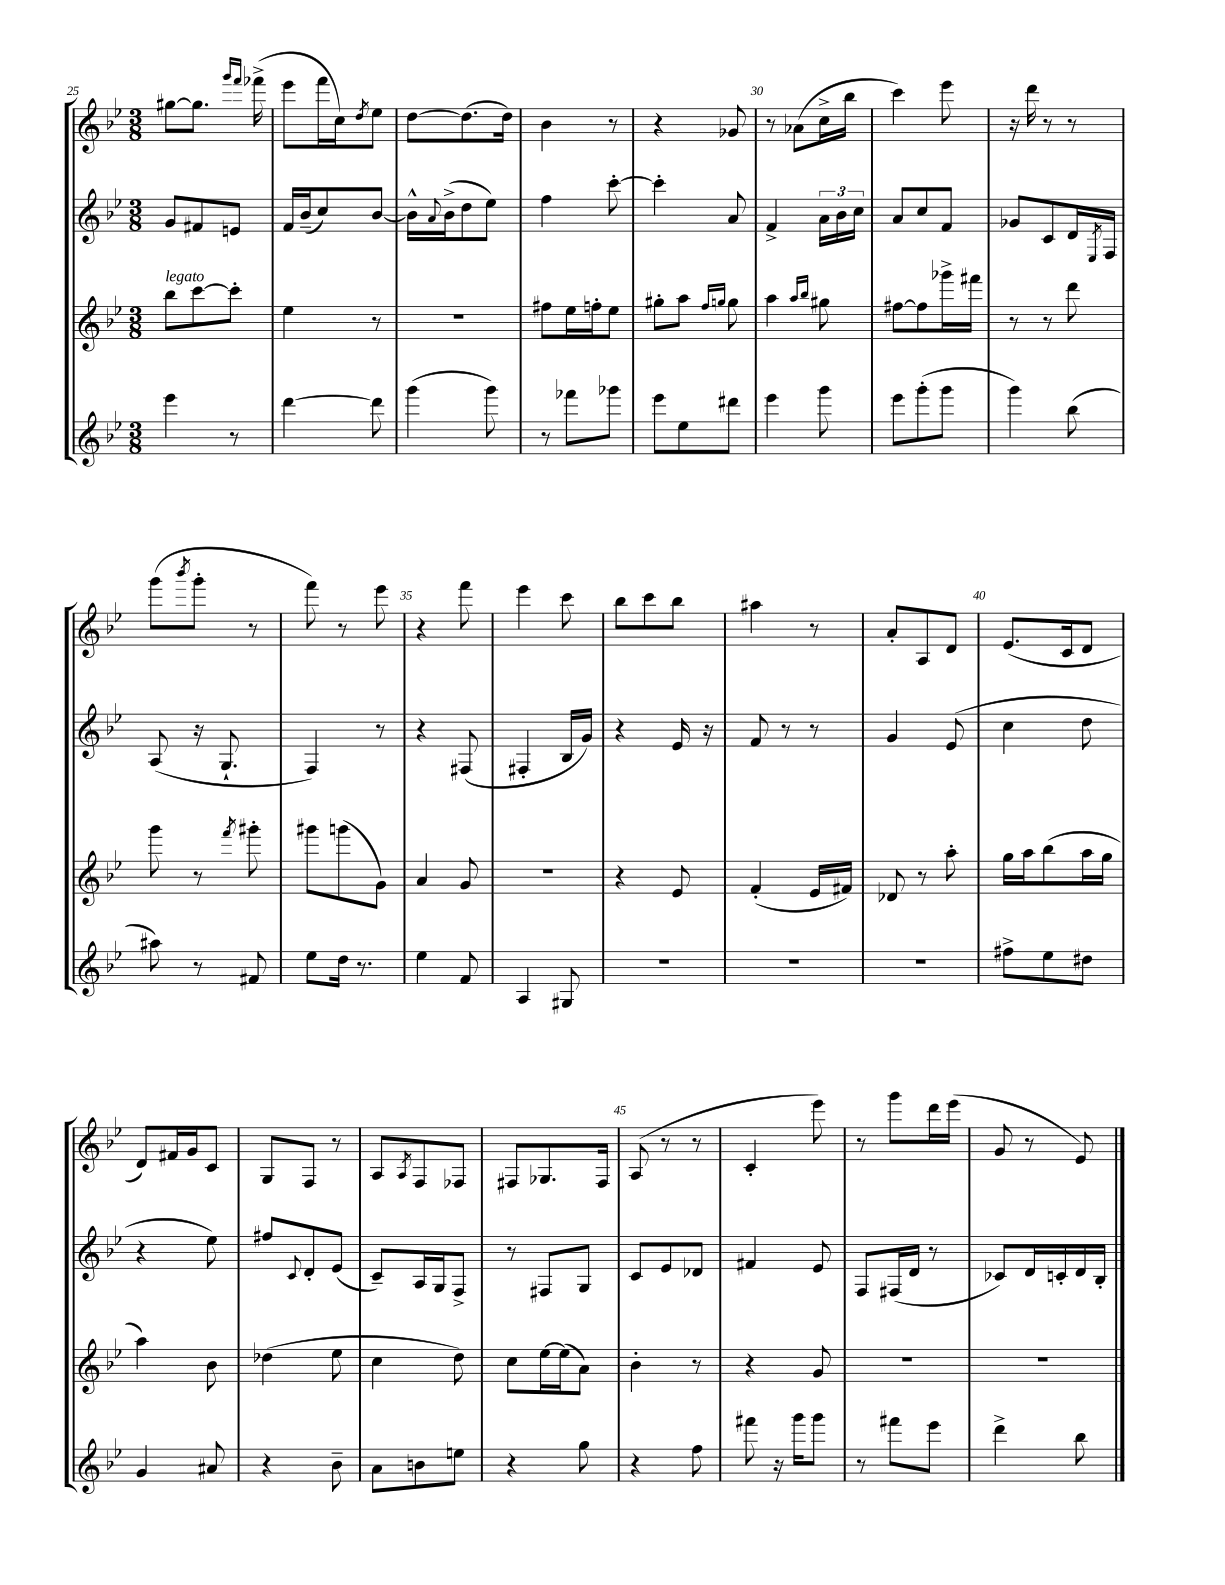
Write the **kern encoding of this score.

**kern	**kern	**kern	**kern
*part4	*part3	*part2	*part1
*staff4	*staff3	*staff2	*staff1
*clefG2	*clefG2	*clefG2	*clefG2
*k[b-e-]	*k[b-e-]	*k[b-e-]	*k[b-e-]
*M3/8	*M3/8	*M3/8	*M3/8
=25	=25	=25	=25
!	!LO:TX:a:i:t=legato	!	!
4eee-\	8bb-\L	8g/L	[8gg#X\L
.	[8ccc\	8f#X/	8.gg#\J]
8r	8ccc'\J]	8en/J	.
.	.	.	16qqggg/LL
.	.	.	16qqfff/JJ
.	.	.	(16fff-X^\
=26	=26	=26	=26
[4ddd\	4ee-\	16f/LL	8eee-\L
.	.	(16b-~/J	.
.	.	8cc/)	16fff\L
.	.	.	16cc\J)
.	.	.	8qdd/
8ddd\]	8r	[8b-/J	8ee-\J
=27	=27	=27	=27
(4ggg\	4.r	16b-^^\LL]	[8dd\L
.	.	8qqa/	.
.	.	(16b-^\J	.
.	.	8dd\	(8.dd\]
8ggg\)	.	8ee-\J)	.
.	.	.	16dd\Jk)
=28	=28	=28	=28
8r	8ff#X\L	4ff\	4b-\
8fff-X\L	16ee-\L	.	.
.	16ffn'\J	.	.
8ggg-X\J	8ee-\J	[8ccc'\	8r
=29	=29	=29	=29
8eee-\L	8gg#X'\L	4ccc'\]	4r
8ee-\	8aa\J	.	.
.	16qqff/LL	.	.
.	16qqggn/JJ	.	.
8ddd#X\J	8gg\	8a/	8g-X/
=30	=30	=30	=30
4eee-\	4aa\	4f^/	8r
.	.	.	(8a-X\L
.	16qqaa/LL	.	.
.	16qqbb-/JJ	.	.
8ggg\	8gg#X\	24a\LL	16cc^\L
.	.	24b-\	.
.	.	.	16bb-\JJ
.	.	24cc\JJ	.
=31	=31	=31	=31
8eee-\L	[8ff#X\L	8a/L	4ccc\)
(8ggg'\	8ff#\]	8cc/	.
8ggg\J	16ggg-X^\L	8f/J	8eee-\
.	16fff#X\JJ	.	.
=32	=32	=32	=32
4ggg\)	8r	8g-X/L	16r
.	.	.	16ddd\
.	8r	8c/	8r
(8bb-\	8ddd\	16d/L	8r
.	.	8qE-/	.
.	.	16F/JJ	.
!!LO:LB:g=z
=33	=33	=33	=33
8aa#X\)	8ggg\	(8A/	(8ggg\L
.	.	.	8qbbb-/
8r	8r	16r	8ggg'\J
.	.	8.G`/	.
.	8qfff/	.	.
8f#X/	8ggg#X'\	.	8r
=34	=34	=34	=34
8ee-\L	8ggg#X\L	4F/)	8fff\)
16dd\Jk	(8gggn\	.	8r
8.r	.	.	.
.	8g\J)	8r	8eee-\
=35	=35	=35	=35
4ee-\	4a/	4r	4r
8f/	8g/	(8F#X/	8fff\
=36	=36	=36	=36
4A/	4.r	4F#X'/	4eee-\
8G#X/	.	16B-/LL	8ccc\
.	.	16g/JJ)	.
=37	=37	=37	=37
4.r	4r	4r	8bb-\L
.	.	.	8ccc\
.	8e-/	16e-/	8bb-\J
.	.	16r	.
=38	=38	=38	=38
4.r	(4f'/	8f/	4aa#X\
.	.	8r	.
.	16e-/LL	8r	8r
.	16f#X/JJ)	.	.
=39	=39	=39	=39
4.r	8d-X/	4g/	8a'/L
.	8r	.	8A/
.	8aa'\	(8e-/	8d/J
=40	=40	=40	=40
8ff#X^\L	16gg\LL	4cc\	(8.e-/L
.	16aa\J	.	.
8ee-\	(8bb-\	.	.
.	.	.	16c/k
8dd#X\J	16aa\L	8dd\	8d/J
.	16gg\JJ	.	.
!!LO:LB:g=z
=41	=41	=41	=41
4g/	4aa\)	4r	8d/L)
.	.	.	16f#X/L
.	.	.	16g/J
8a#X/	8b-\	8ee-\)	8c/J
=42	=42	=42	=42
4r	(4dd-X\	8ff#X/L	8G/L
.	.	8qqc/	.
.	.	8d'/	8F/J
8b-~\	8ee-\	(8e-/J	8r
=43	=43	=43	=43
8a\L	4cc\	8c~/L)	8A/L
.	.	.	8qA/
8bn\	.	16A/L	8F/
.	.	16G/J	.
8een\J	8dd\)	8F^/J	8F-X/J
=44	=44	=44	=44
4r	8cc\L	8r	8F#X/L
.	[16ee-\L	8F#X/L	8.G-X/
.	(16ee-\J]	.	.
8gg\	8a\J)	8G/J	.
.	.	.	16F#/Jk
=45	=45	=45	=45
4r	4b-'\	8c/L	(8A/
.	.	8e-/	8r
8ff\	8r	8d-X/J	8r
=46	=46	=46	=46
8fff#X\	4r	4f#X/	4c'/
16r	.	.	.
16ggg\KL	.	.	.
8ggg\J	8g/	8e-/	8eee-\)
=47	=47	=47	=47
8r	4.r	8F/L	8r
8fff#X\L	.	(16F#X/L	8ggg\L
.	.	16d/JJ	.
8eee-\J	.	8r	16ddd\L
.	.	.	(16eee-\JJ
=48	=48	=48	=48
4ddd^\	4.r	8c-X/L)	8g/
.	.	16d/L	8r
.	.	16cn'/	.
8bb-\	.	16d/	8e-/)
.	.	16B-'/JJ	.
==	==	==	==
*-	*-	*-	*-
